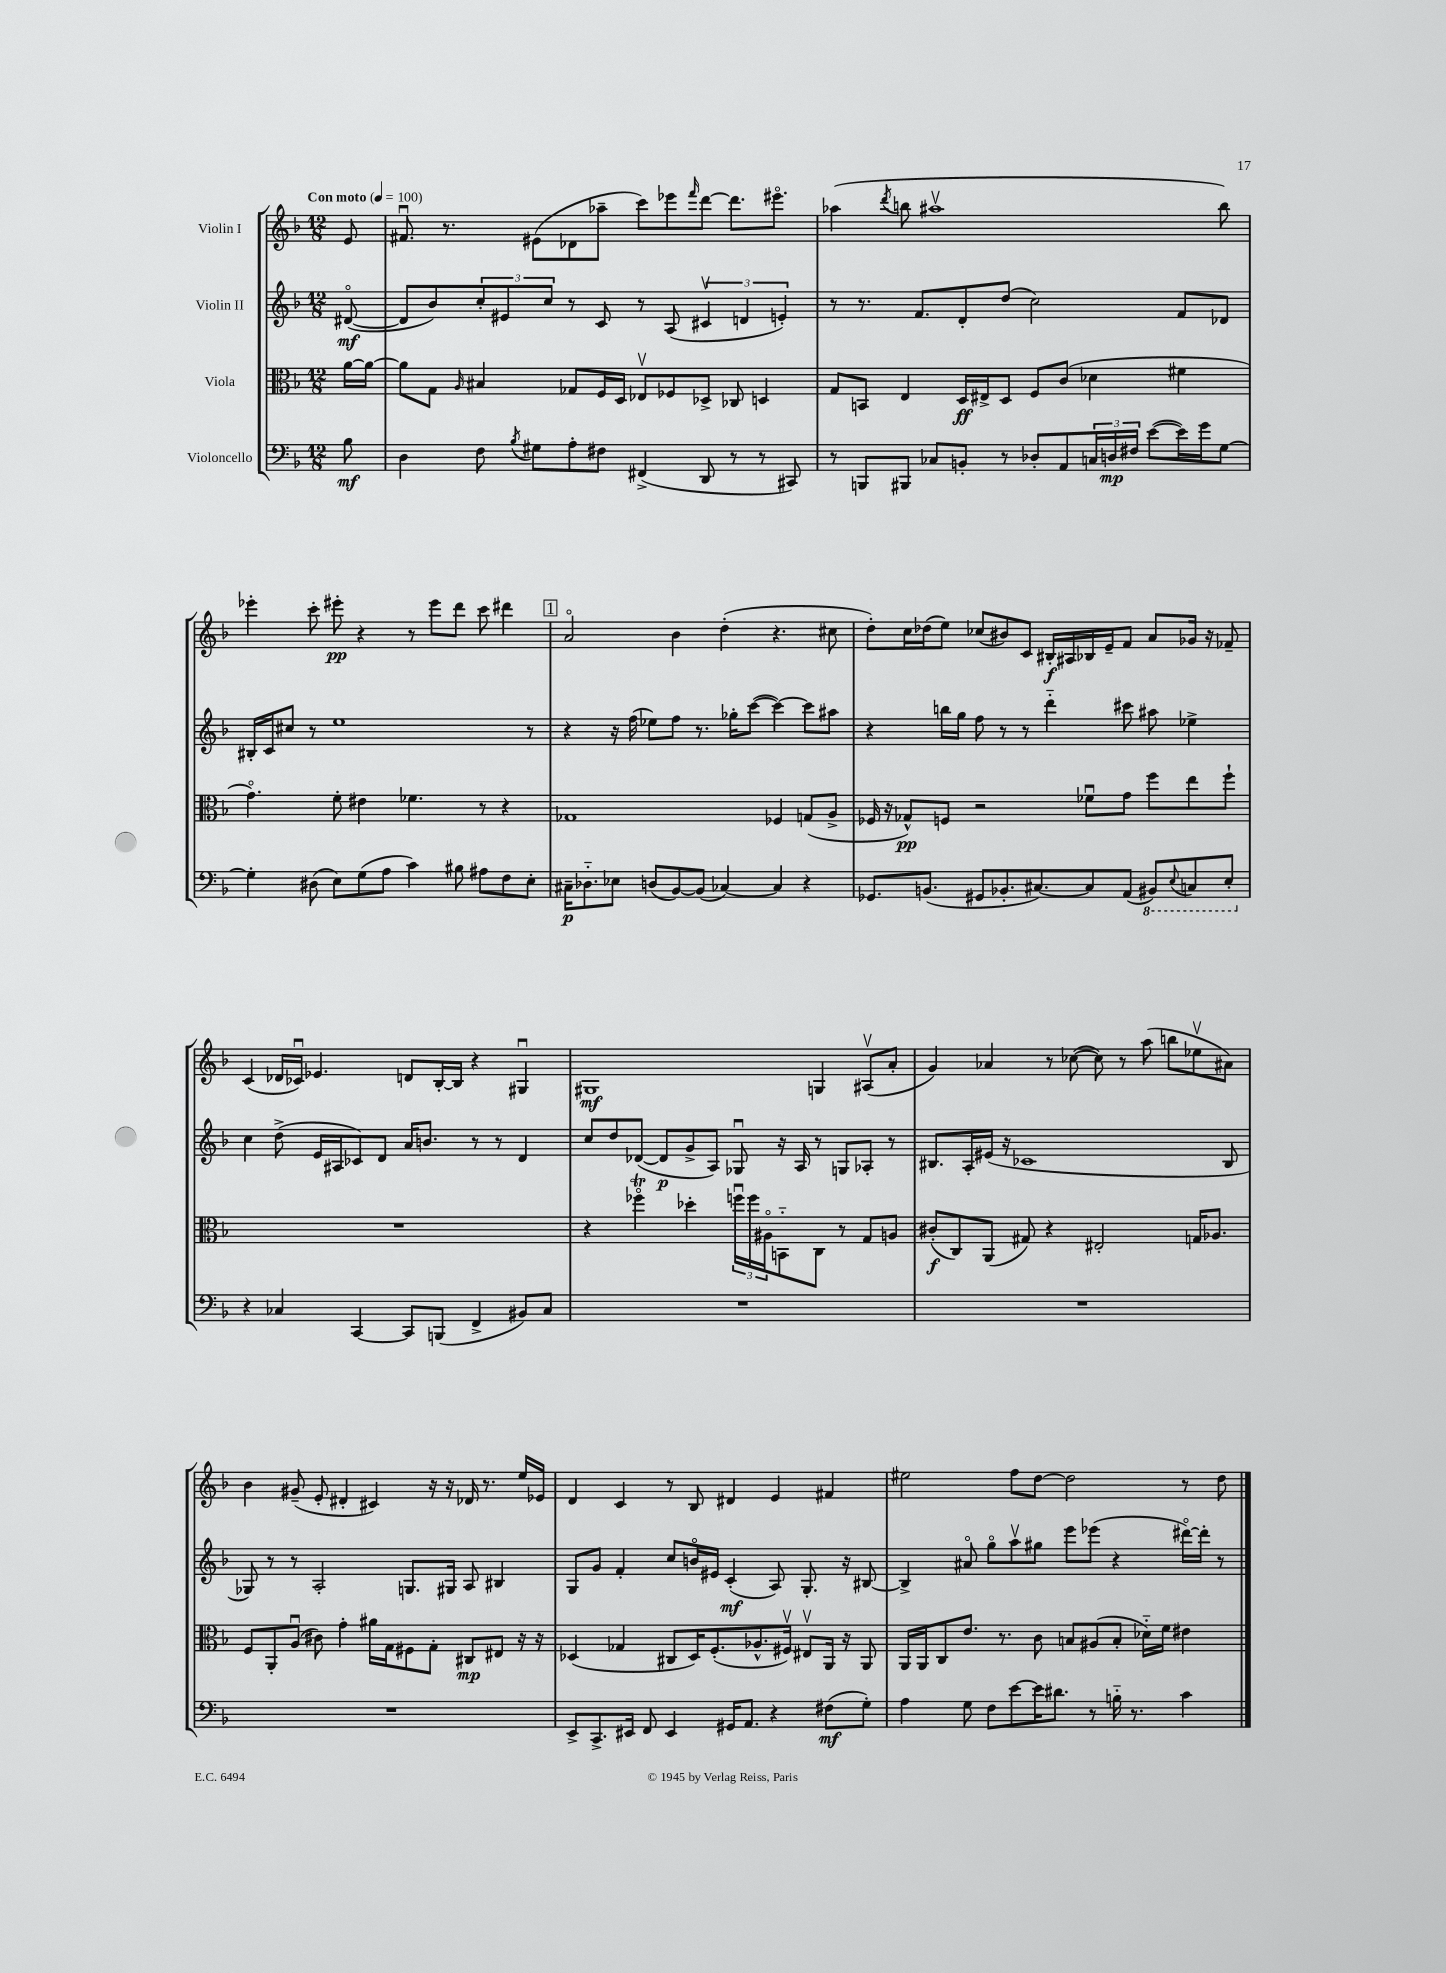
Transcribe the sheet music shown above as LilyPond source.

<<
\new StaffGroup <<
\new Staff = "s0" \with { instrumentName = "Violin I" } {
    \clef treble \key f \major \numericTimeSignature \time 12/8 \partial 8 \tempo "Con moto" 4 = 100
    e'8 |
    fis'8.\downbow r8. eis'8( des'8 aes''8-- c'''8) ees'''8 \grace { f'''16 } d'''8~ d'''8. eis'''8.\flageolet |
    aes''4( \acciaccatura { d'''8 } b''8 ais''1\upbow b''8) |
    ees'''4-. c'''8-. eis'''8-.\pp r4 r8 eis'''8 d'''8 c'''8 dis'''4 |
    \mark \markup { \box "1" } a'2\flageolet bes'4 d''4-.( r4. cis''8 |
    d''8-.) c''16 des''16( e''8) ces''8( bis'8) c'8 bis16-.\f ais16 bes16 e'16-- f'8 a'8 ges'16 r16 fes'8-- |
    c'4( des'16 ces'16\downbow) ees'4. d'8 bes16~-. bes16 r4 gis4\downbow |
    gis1\mf g4 ais8\upbow( a'8-. |
    g'4) aes'4 r8 ces''8~( ces''8) r8 a''8( b''8 ees''8\upbow ais'8) |
    bes'4 gis'8--( e'8-. dis'4-. cis'4) r16 r16 des'16 r8. e''16 ees'16 |
    d'4 c'4 r8 bes8 dis'4 e'4 fis'4 |
    eis''2 f''8 d''8~ d''2 r8 d''8 \bar "|." |
}
\new Staff = "s1" \with { instrumentName = "Violin II" } {
    \clef treble \key f \major \numericTimeSignature \time 12/8 \partial 8
    dis'8~\flageolet\mf( |
    dis'8 bes'8) \tuplet 3/2 { c''8-. eis'8 c''8 } r8 c'8 r8 a8( \tuplet 3/2 { cis'4\upbow d'4 e'4-.) } |
    r8 r8. f'8. d'8-. d''8( c''2) f'8 des'8 |
    bis16-. c'16 cis''8 r8 e''1 r8 |
    \mark \markup { \box "1" } r4 r16 f''16( ees''8) f''8 r8. ges''16-. c'''8~( c'''4~) c'''8 ais''8 |
    r4 b''16 g''16 f''8 r8 r8 d'''4-_ cis'''8 ais''8 ees''4-> |
    c''4 d''8->( e'16 ais16 ces'8) d'8 a'16 b'8. r8 r8 d'4 |
    c''8 d''8 des'8~( des'8\p g'8-> a8) ges8\downbow r16 a16 r8 g8 aes8-. r8 |
    bis8. a16-. eis'16( r16 ces'1 bis8 |
    ges8) r8 r8 a2-. g8. gis16 a8 bis4 |
    g8 g'8 f'4-. c''8 b'16\flageolet eis'16 c'4-.\mf( a8) g8.-. r16 bis8~ |
    bis4-> ais'8\flageolet g''8\flageolet a''8\upbow gis''8 e'''8 ees'''8( r4 dis'''16~\flageolet) dis'''16-. r8 \bar "|." |
}
\new Staff = "s2" \with { instrumentName = "Viola" } {
    \clef alto \key f \major \numericTimeSignature \time 12/8 \partial 8
    a'16~ a'16~ |
    a'8 g8 \grace { a16 } bis4 ges8 f16 d16 ees8\upbow fes8 des8-> ces8 d4 |
    g8 b,8 e4 d16\ff eis16-> d8 f8 c'8( des'4 fis'4 |
    g'4.\flageolet) f'8-. eis'4 fes'4. r8 r4 |
    \mark \markup { \box "1" } ges1 fes4 g8( a8-> |
    fes16 r16 ges8-^\pp) f8 r2 fes'8\downbow g'8 f''8 e''8 f''8-! |
    R1. |
    r4 fes''4\flageolet\trill des''4-. \tuplet 3/2 { f''16\downbow f''16 ais16\flageolet } b,8-_ c8 r8 g8 a8 |
    cis'8-.\f( c8) a,8( gis8) r4 eis2-. g16 aes8. |
    f8 a,8-. a8\downbow( cis'8) g'4-. ais'16 g16 fis8 g8-. cis8\mp eis8 r16 r16 |
    des4( ges4 cis8 des16) f8.-.( aes8.-^ fis16\upbow) eis8\upbow a,16 r16 a,8 |
    a,16 a,16 c8 e'8. r8. c'8 b8 ais8( b8-. des'16-_) f'16 eis'4 \bar "|." |
}
\new Staff = "s3" \with { instrumentName = "Violoncello" } {
    \clef bass \key f \major \numericTimeSignature \time 12/8 \partial 8
    bes8\mf |
    d4 f8 \acciaccatura { bes8 } gis8 a8-. fis8 fis,4->( d,8 r8 r8 cis,8) |
    r8 b,,8 bis,,8 ces8 b,8-. r8 des8-. a,8 \tuplet 3/2 { c16 d16\mp fis16 } e'8~( e'16) g'16 g8~ |
    g4-. dis8( e8) g8( a8 c'4) bis8 ais8 f8 e8-. |
    \mark \markup { \box "1" } cis16--\p des8.-_ ees8 d8( bes,8~) bes,8( ces4~) ces4 r4 |
    ges,8. b,8.( gis,8 bes,8.-. cis8.~) cis8 a,8( \ottava #-1 bis,,8) \appoggiatura { e,8 } c,!8 e,8-. \ottava #0 |
    r4 ces4 c,4~ c,8 b,,8( f,4-> bis,8) ces8 |
    R1. |
    R1. |
    R1. |
    e,8-> c,8.-> eis,16 f,8 eis,4 gis,16 a,8. r4 fis8\mf( g8-.) |
    a4 g8 f8 e'8~ e'16 dis'8. r8 b16-_ r8. c'4 \bar "|." |
}
>>
>>
\layout { \context { \Score \remove "Bar_number_engraver" } }
